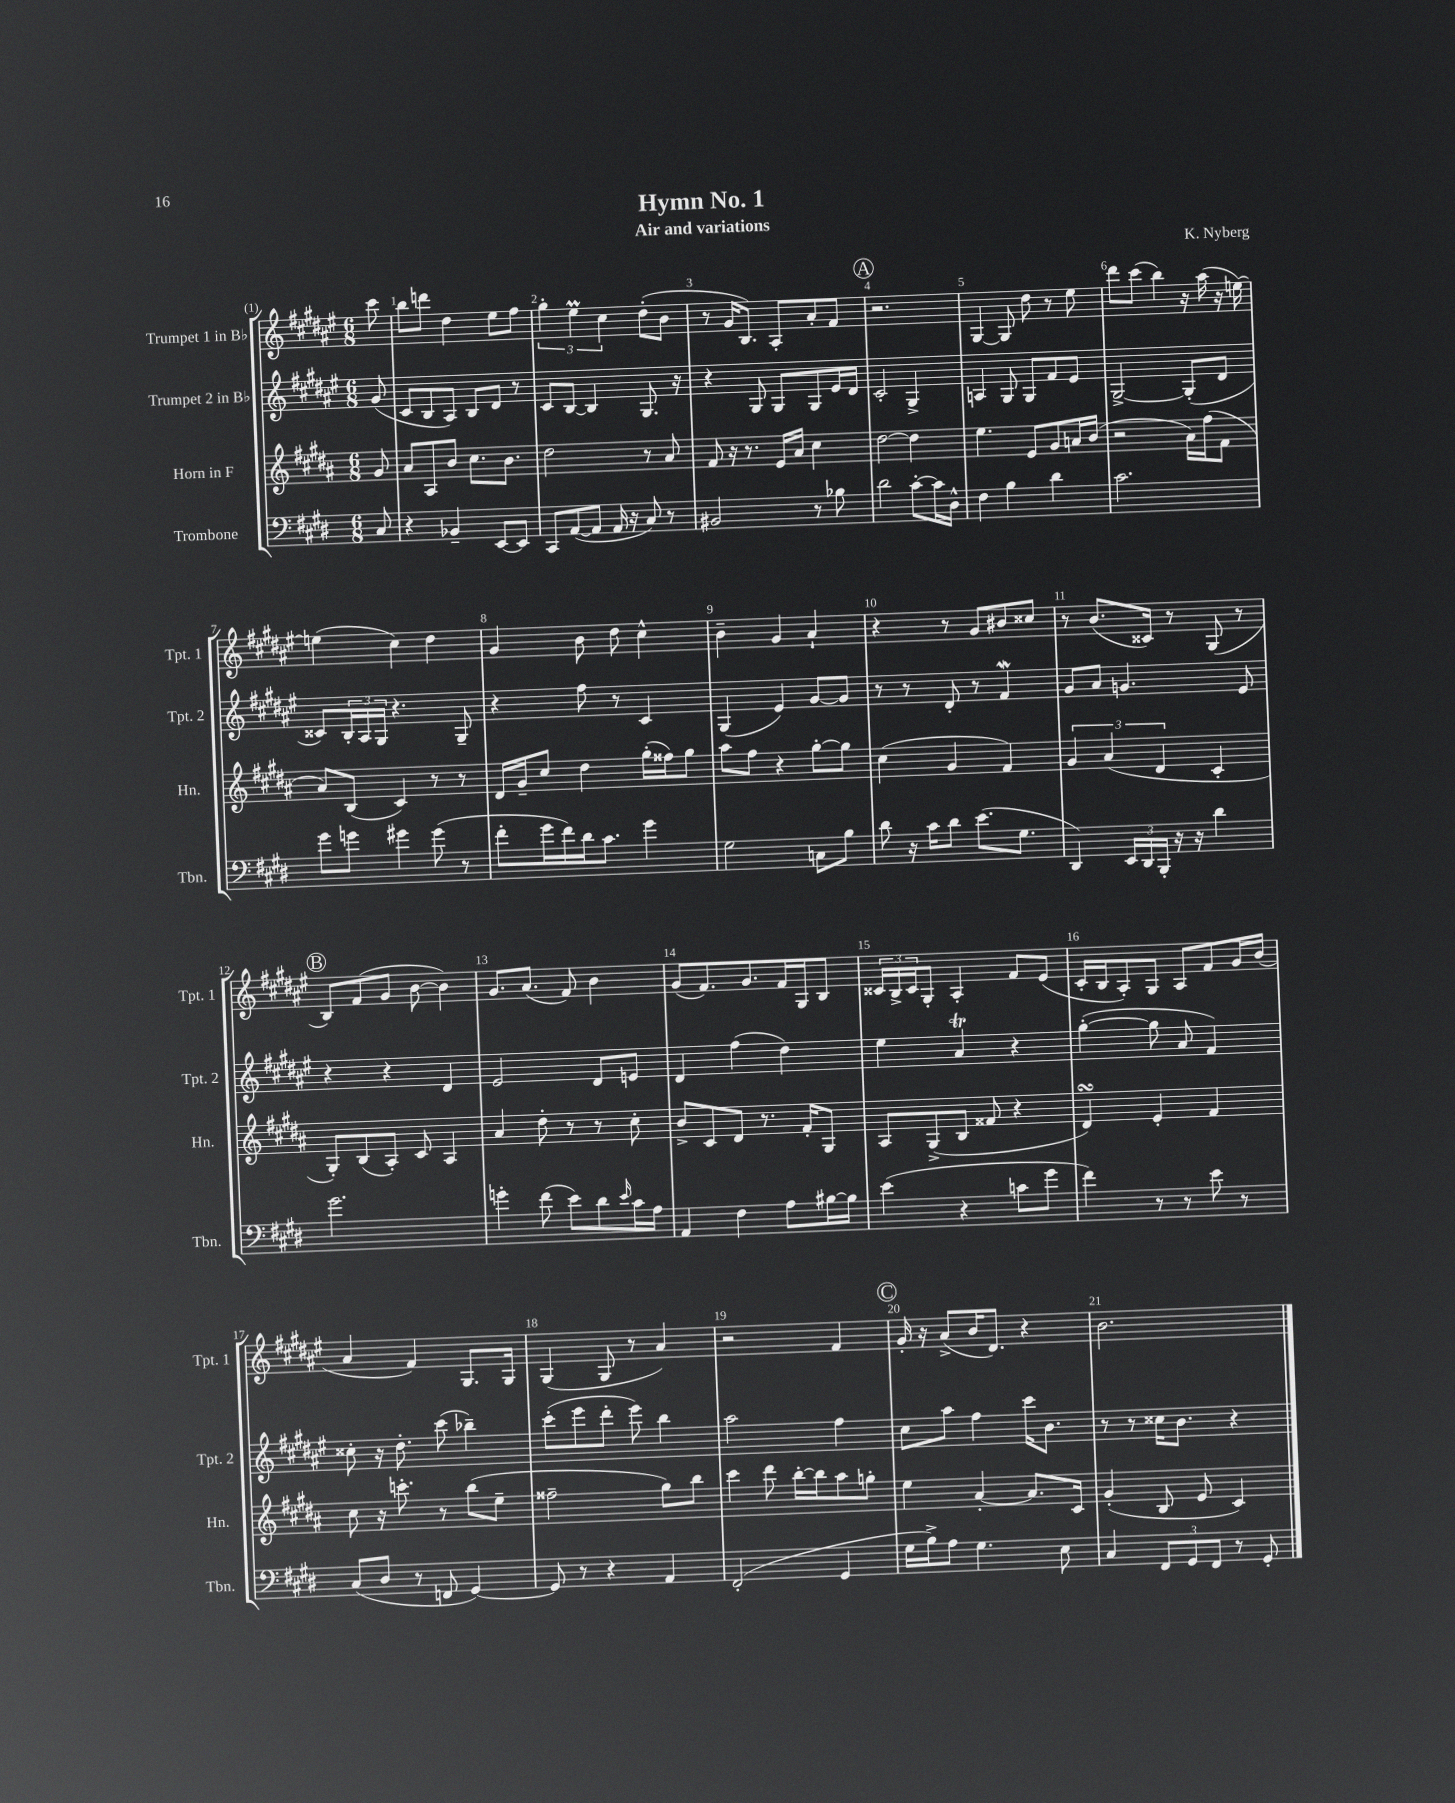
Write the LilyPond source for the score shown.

\header { title = "Hymn No. 1" composer = "K. Nyberg" subtitle = "Air and variations" }
<<
\new StaffGroup <<
\new Staff = "s0" \with { instrumentName = "Trumpet 1 in Bb" shortInstrumentName = "Tpt. 1" } {
    \clef treble \key fis \major \numericTimeSignature \time 6/8 \partial 8
    cis'''8 |
    b''8 d'''8 dis''4 eis''8 fis''8 |
    \tuplet 3/2 { gis''4-. eis''4\prall cis''4 } dis''8-.( b'8 |
    r8 gis'16 b8.) ais8-. ais'8-. fis'8 |
    \mark \markup { \circle "A" } r2. |
    gis4~ gis8 dis''8 r8 eis''8 |
    dis'''8 cis'''8( b''4) r16 ais''16( r16 e''16~) |
    e''4( cis''4) dis''4 |
    gis'4 b'8 dis''8 cis''4-^ |
    b'4-- gis'4 ais'4-! |
    r4 r8 gis'8 bis'8 cisis''8 |
    r8 b'8.( cisis'16) r8 gis8( r8 |
    \mark \markup { \circle "B" } b8) fis'8( gis'8 b'8~ b'4) |
    gis'8. ais'8.( fis'8) b'4 |
    gis'8( fis'8.) gis'8. fis'16 gis16 b8 |
    \tuplet 3/2 { cisis'16 b16-> cisis'16 } gis8-. ais4-. fis'8 eis'8( |
    cis'16-. b16 ais8-.) gis8 ais8 fis'8 gis'16 b'16( |
    ais'4 fis'4) gis8. gis16 |
    gis4( gis8 r8 ais'4) |
    r2 fis'4 |
    \mark \markup { \circle "C" } gis'16-. r16 ais'8->( b'16 dis'8.) r4 |
    b'2. \bar "|." |
}
\new Staff = "s1" \with { instrumentName = "Trumpet 2 in Bb" shortInstrumentName = "Tpt. 2" } {
    \clef treble \key fis \major \numericTimeSignature \time 6/8 \partial 8
    gis'8( |
    cis'8 b8 ais8) b8 dis'8 r8 |
    cis'8 b8~ b4 gis8. r16 |
    r4 gis8 gis8 gis8 eis'16 dis'16 |
    \mark \markup { \circle "A" } cis'2-. gis4-> |
    a4 gis8 gis8 fis'8 eis'8 |
    gis2~-> gis8-.( dis'8 |
    cisis'8) \tuplet 3/2 { b16-. ais16 gis16 } r4. gis8-- |
    r4 fis''8 r8 cis'4 |
    gis4( eis'4) gis'8~ gis'8 |
    r8 r8 dis'8-. r8 fis'4\mordent |
    gis'8 ais'8 g'4. eis'8 |
    \mark \markup { \circle "B" } r4 r4 dis'4 |
    eis'2 dis'8 e'8 |
    dis'4 fis''4( dis''4) |
    eis''4 ais'4\trill r4 |
    gis''4~-.( gis''8 ais'8 fis'4) |
    cisis''8-. r16 dis''8.-. cis'''8( bes''4--) |
    cis'''8-.( eis'''8 dis'''8-. eis'''8) b''4 |
    ais''2 fis''4 |
    \mark \markup { \circle "C" } cis''8 ais''8 fis''4 cis'''16 b'8. |
    r8 r8 cisis''16 b'8. r4 \bar "|." |
}
\new Staff = "s2" \with { instrumentName = "Horn in F" shortInstrumentName = "Hn." } {
    \clef treble \key b \major \numericTimeSignature \time 6/8 \partial 8
    gis'8 |
    ais'8 ais8 b'8 cis''8. b'8. |
    dis''2 r8 ais'8 |
    fis'8 r16 r8. e'16 ais'16 cis''4 |
    \mark \markup { \circle "A" } dis''2~ dis''4 |
    e''4. e'8 gis'8 a'16 b'16( |
    r2 ais'16) fis''16( fis'8 |
    ais'8) b8( cis'4) r8 r8 |
    dis'16 gis'16-- cis''8 dis''4 gis''16-.( fisis''16) gis''8 |
    ais''8 fis''8 r4 gis''8~-. gis''8 |
    cis''4( gis'4 fis'4) |
    \tuplet 3/2 { gis'4 ais'4( dis'4 } cis'4-. |
    \mark \markup { \circle "B" } gis8-.) b8( ais8-.) cis'8 ais4 |
    ais'4 dis''8-. r8 r8 cis''8-. |
    b'8-> cis'8 dis'8 r8. fis'16-. gis8 |
    ais8 gis8->( b8 fisis'8 r4 |
    dis'4\turn) e'4-. fis'4 |
    cis''8 r16 c'''8.-. r8 b''8( e''8-- |
    fisis''2-- gis''8) b''8 |
    cis'''4 dis'''8 b''16~-. b''16 ais''8 g''8-. |
    \mark \markup { \circle "C" } e''4 ais'4~-. ais'8. cis'16 |
    gis'4-.( b8 e'8 cis'4) \bar "|." |
}
\new Staff = "s3" \with { instrumentName = "Trombone" shortInstrumentName = "Tbn." } {
    \clef bass \key e \major \numericTimeSignature \time 6/8 \partial 8
    cis8 |
    r4 bes,4-- e,8~ e,8 |
    cis,8 a,8~( a,8 a,16 r16 cis8) r8 |
    bis,2 r8 bes8 |
    \mark \markup { \circle "A" } dis'2 cis'8~-. cis'16 dis16-^ |
    fis4 b4 dis'4 |
    cis'2. |
    gis'8 g'8 gis'4 gis'8( r8 |
    fis'8-. gis'16 fis'16) dis'16 cis'8. gis'4 |
    gis2 c8 b8 |
    dis'8 r16 cis'16 dis'8 e'8.( gis8. |
    dis,4) \tuplet 3/2 { e,16 dis,16 b,,16-. } r16 r16 dis'4 |
    \mark \markup { \circle "B" } gis'2. |
    g'4-. fis'8( e'8) dis'8 \grace { e'16 } cis'16 a16 |
    a,4 fis4 a8 bis16~ bis16 |
    e'4( r4 c'8 gis'8 |
    fis'4) r8 r8 e'8 r8 |
    cis8( dis8 r8 f,8 gis,4~) |
    gis,8 r8 r4 a,4 |
    fis,2-.( gis,4 |
    \mark \markup { \circle "C" } gis16 b16->) a8 gis4. e8 |
    cis4 \tuplet 3/2 { fis,8 gis,8 fis,8 } r8 gis,8-. \bar "|." |
}
>>
>>
\layout { \context { \Score \override BarNumber.break-visibility = ##(#f #t #t) barNumberVisibility = #all-bar-numbers-visible } }
